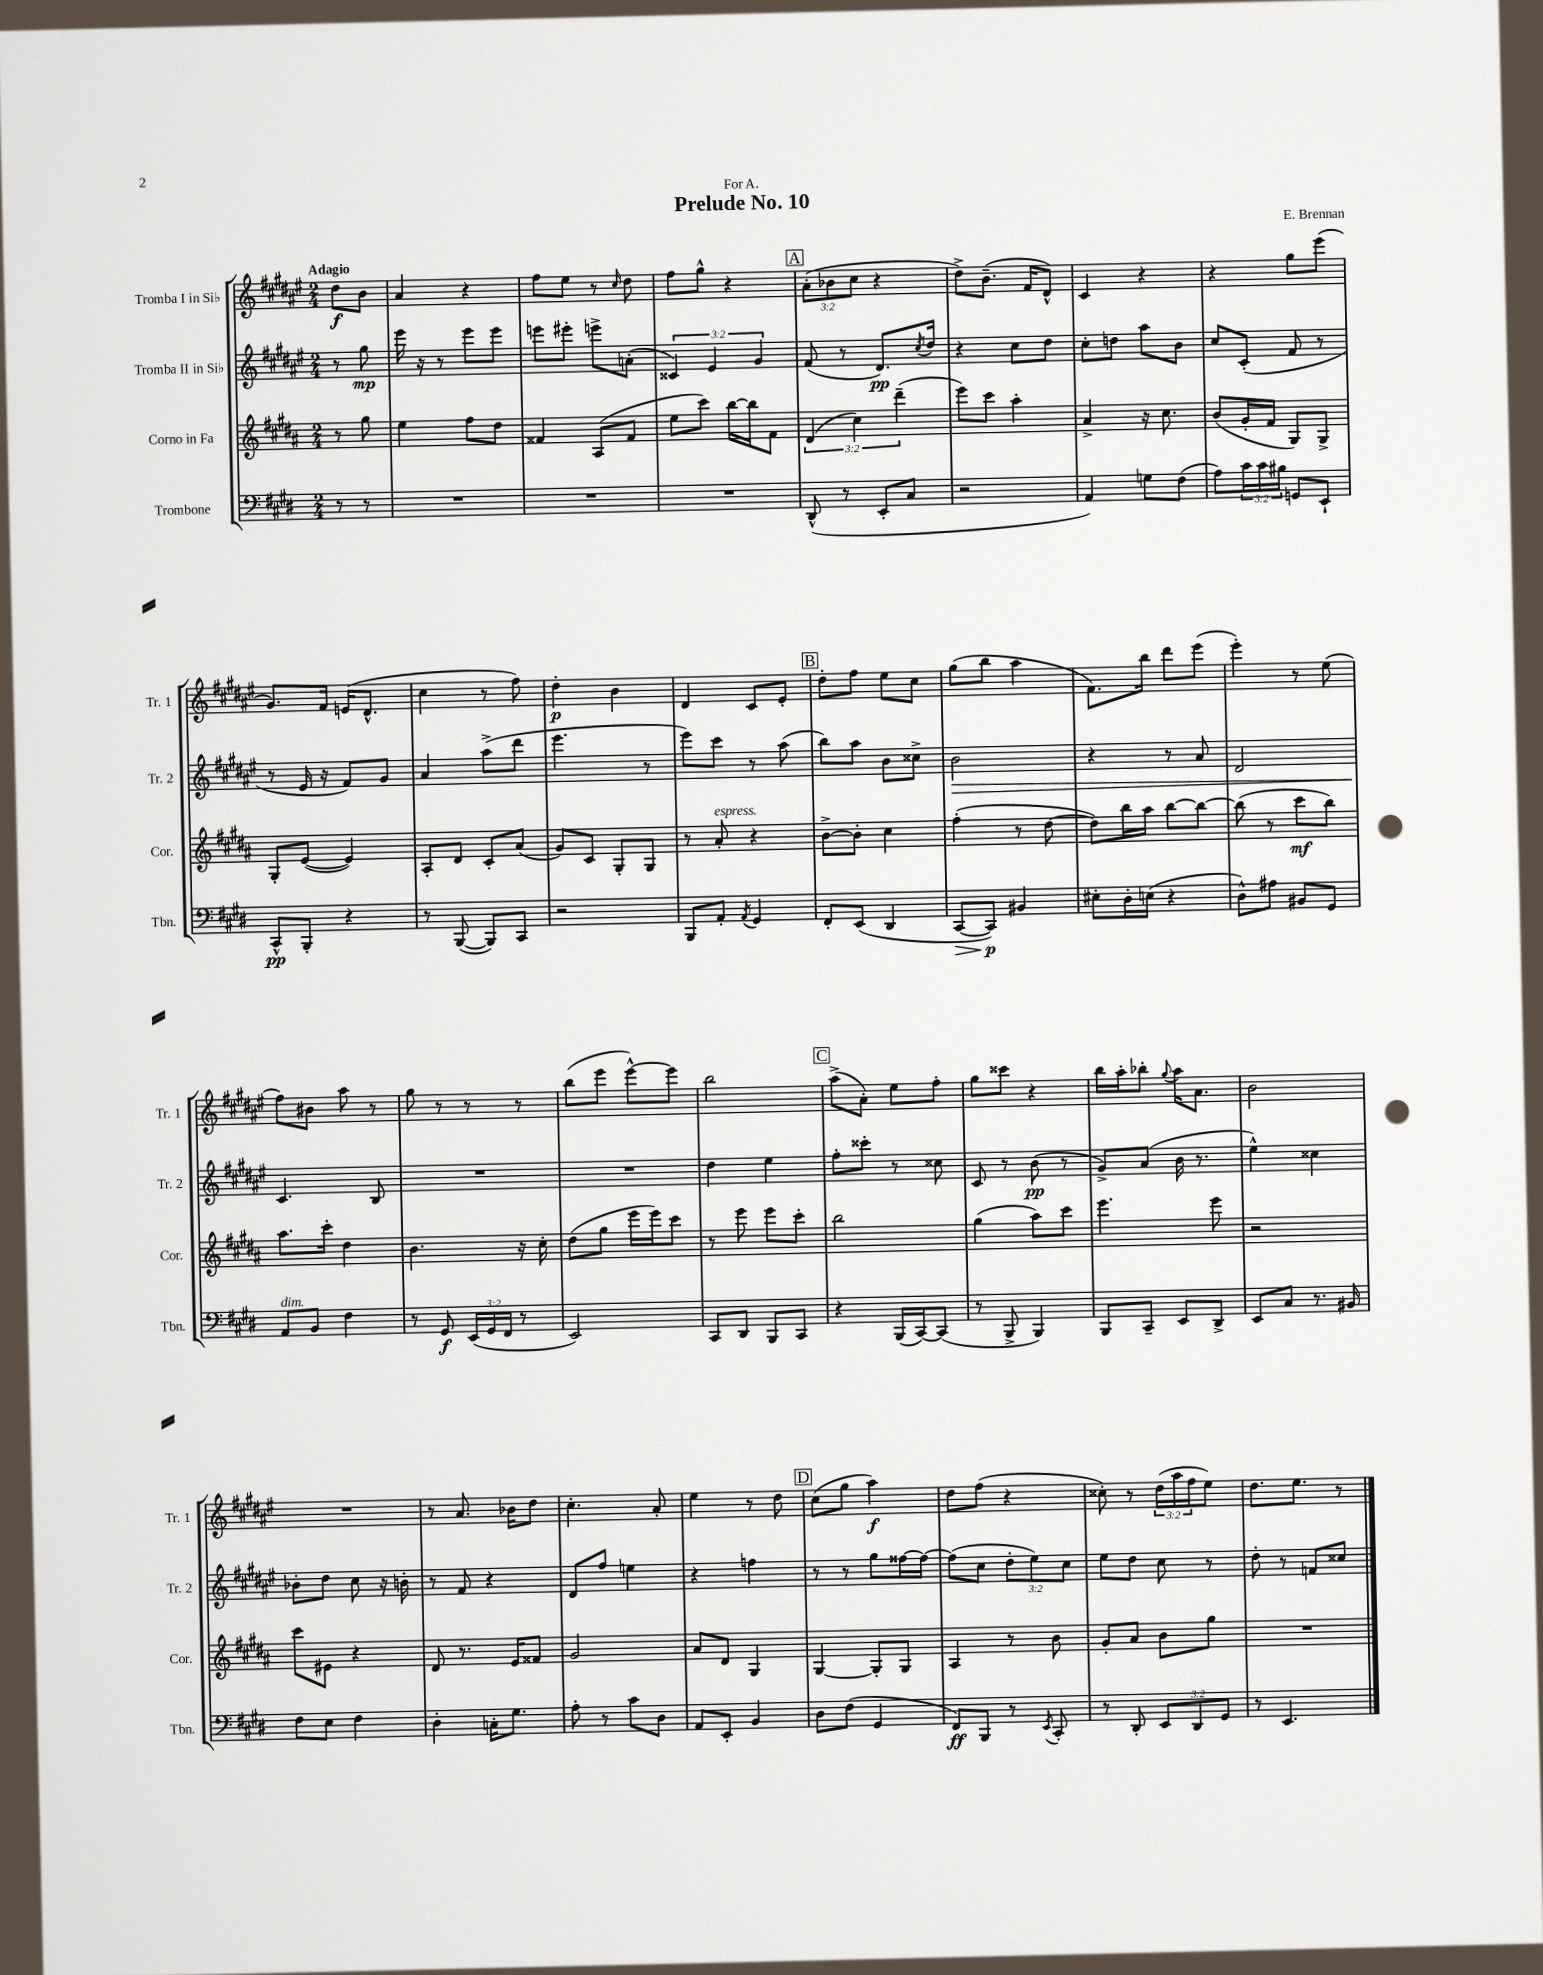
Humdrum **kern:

**kern	**dynam	**kern	**dynam	**kern	**dynam	**kern	**dynam
*part4	*part4	*part3	*part3	*part2	*part2	*part1	*part1
*staff4	*staff4	*staff3	*staff3	*staff2	*staff2	*staff1	*staff1
*I"Trombone	*	*I"Corno in Fa	*	*I"Tromba II in Si♭	*	*I"Tromba I in Si♭	*
*I'Tbn.	*	*I'Cor.	*	*I'Tr. 2	*	*I'Tr. 1	*
*clefF4	*	*clefG2	*	*clefG2	*	*clefG2	*
*k[f#c#g#d#]	*	*k[f#c#g#d#a#]	*	*k[f#c#g#d#a#e#]	*	*k[f#c#g#d#a#e#]	*
*M2/4	*	*M2/4	*	*M2/4	*	*M2/4	*
=	=	=	=	=	=	=	=
!	!	!	!	!	!	!LO:TX:a:B:t=Adagio	!
8r	.	8r	.	8r	.	8dd#\L	f
8r	.	8gg#\	.	8gg#\	mp	8b\J	.
=1	=1	=1	=1	=1	=1	=1	=1
2r	.	4ee\	.	16eee#\	.	4a#/	.
.	.	.	.	16r	.	.	.
.	.	.	.	8r	.	.	.
.	.	8ff#\L	.	8eee#\L	.	4r	.
.	.	8dd#\J	.	8eee#\J	.	.	.
=2	=2	=2	=2	=2	=2	=2	=2
2r	.	4f##X/	.	8eeen\L	.	8ff#\L	.
.	.	.	.	8eee#X'\J	.	8ee#\J	.
.	.	(8A#/L	.	8eeen^\L	.	8r	.
.	.	.	.	.	.	16qqcc#/	.
.	.	8f##/J	.	(8an'\J	.	8dd#\	.
=3	=3	=3	=3	=3	=3	=3	=3
2r	.	8ee\L	.	6c##X/)	.	8ff#\L	.
.	.	8ccc#\J)	.	.	.	8gg#^^\J	.
.	.	.	.	6e#/	.	.	.
.	.	[16bb\LL	.	.	.	4r	.
.	.	16bb\J]	.	.	.	.	.
.	.	.	.	6g#/	.	.	.
.	.	8f#\J	.	.	.	.	.
!!LO:REH:place=s1:t=A
=4	=4	=4	=4	=4	=4	=4	=4
(8DD#^^/	.	(6d#/	.	(8f#/	.	(12a#'\L	.
.	.	.	.	.	.	12b-X\	.
8r	.	.	.	8r	.	.	.
.	.	6cc#\)	.	.	.	12cc#\J	.
8EE'/L	.	.	.	8.d#/L)	pp	4r	.
.	.	(6ddd#~\	.	.	.	.	.
8C#/J	.	.	.	.	.	.	.
.	.	.	.	8qcc#/	.	.	.
.	.	.	.	16dd#/Jk	.	.	.
=5	=5	=5	=5	=5	=5	=5	=5
2r	.	8eee\L)	.	4r	.	8dd#^\L)	.
.	.	8ccc#\J	.	.	.	(8.b~\J	.
.	.	4aa#'\	.	8cc#\L	.	.	.
.	.	.	.	.	.	16f#/KL	.
.	.	.	.	8dd#\J	.	8d#^^/J)	.
=6	=6	=6	=6	=6	=6	=6	=6
4AA/)	.	4a#^/	.	8cc#'\L	.	4c#/	.
.	.	.	.	8ddn\J	.	.	.
8Gn\L	.	16r	.	8aa#\L	.	4r	.
.	.	8.cc#\	.	.	.	.	.
(8F#\J	.	.	.	8b\J	.	.	.
=7	=7	=7	=7	=7	=7	=7	=7
8A\L)	.	(8b/L	.	8cc#/L	.	4r	.
24c#\L	.	16g#'/L	.	(8c#'/J	.	.	.
24c#\	.	.	.	.	.	.	.
.	.	16f#/JJ	.	.	.	.	.
24B#X\JJ	.	.	.	.	.	.	.
8GGn/L	.	8G#/L)	.	8f#/	.	8gg#\L	.
8EE`/J	.	8G#^/J	.	8r	.	(8eee#\J	.
!!LO:LB:g=z
=8	=8	=8	=8	=8	=8	=8	=8
8CC#^^/L	pp	8G#'/L	.	8r	.	8.g#/L)	.
8BBB'/J	.	([8e/J	.	16e#/	.	.	.
.	.	.	.	16r	.	16f#/Jk	.
4r	.	4e/])	.	8f#/L)	.	(16en/KL	.
.	.	.	.	.	.	8.d#^^/J	.
.	.	.	.	8g#/J	.	.	.
=9	=9	=9	=9	=9	=9	=9	=9
8r	.	8A#'/L	.	4a#/	.	4cc#\	.
([8BBB/	.	8d#/J	.	.	.	.	.
8BBB/L])	.	8c#'/L	.	(8aa#^\L	.	8r	.
8CC#/J	.	(8a#/J	.	8ddd#\J	.	8ff#\)	.
=10	=10	=10	=10	=10	=10	=10	=10
2r	.	8g#/L)	.	4.eee#\	.	4dd#'\	p
.	.	8c#/J	.	.	.	.	.
.	.	8G#'/L	.	.	.	4b\	.
.	.	8G#/J	.	8r	.	.	.
=11	=11	=11	=11	=11	=11	=11	=11
8BBB/L	.	8r	.	8eee#\L)	.	4d#/	.
!	!	!LO:TX:a:i:t=espress.	!	!	!	!	!
8AA'/J	.	8a#'/	.	8ccc#\J	.	.	.
8qAA/	.	.	.	.	.	.	.
4GG#/	.	4r	.	8r	.	8c#/L	.
.	.	.	.	(8aa#\	.	8e#'/J	.
!!LO:REH:place=s1:t=B
=12	=12	=12	=12	=12	=12	=12	=12
8FF#'/L	.	[8b^\L	.	8bb\L)	.	8dd#'\L	.
(8EE/J	.	8b'\J]	.	8aa#\J	.	8ff#\J	.
4DD#/	.	4cc#\	.	8b\L	.	8ee#\L	.
.	.	.	.	8cc##X^\J	.	8cc#\J	.
=13	=13	=13	=13	=13	=13	=13	=13
!	!LO:HP:b	!	!	!	!LO:HP:b	!	!
[8CC#/L	>	(4ff#'\	.	2b\	>	(8gg#\L	.
8CC#/J])	p	.	.	.	.	8bb\J	.
4BB#X/	]	8r	.	.	.	4aa#\	.
.	.	[8dd#\	.	.	.	.	.
=14	=14	=14	=14	=14	=14	=14	=14
8E#X'\L	.	8dd#\L])	.	4r	.	8.f#\L)	.
16D#'\L	.	16bb\L	.	.	.	.	.
(16En\JJ	.	16aa#\JJ	.	.	.	16bb\Jk	.
4r	.	[8bb\L	.	8r	.	8ddd#\L	.
.	.	8bb\J_	.	8a#/	.	(8eee#\J	.
=15	=15	=15	=15	=15	=15	=15	=15
8D#^^\L)	.	(8bb\]	.	2d#/	.	4eee#'\)	.
8A#X\J	.	8r	.	.	.	.	.
8BB#X/L	.	8ccc#\L	mf	.	.	8r	.
8GG#/J	.	8bb\J)	.	.	.	(8ee#\	.
!!LO:LB:g=z
=16	=16	=16	=16	=16	=16	=16	=16
!LO:TX:a:i:t=dim.	!	!	!	!	!	!	!
8AA/L	.	8.aa#\L	.	4.c#/	.	8ff#\L)	.
8BB/J	.	.	.	.	.	8b#X\J	.
.	.	16ccc#'\Jk	.	.	.	.	.
4F#\	.	4dd#\	.	.	.	8aa#\	.
.	.	.	.	8B/	]	8r	.
=17	=17	=17	=17	=17	=17	=17	=17
8r	.	4.b\	.	2r	.	8gg#\	.
8GG#/	f	.	.	.	.	8r	.
(24EE/LL	.	.	.	.	.	8r	.
24GG#/	.	.	.	.	.	.	.
24FF#/JJ	.	.	.	.	.	.	.
8r	.	16r	.	.	.	8r	.
.	.	16cc#'\	.	.	.	.	.
=18	=18	=18	=18	=18	=18	=18	=18
2EE/)	.	(8dd#\L	.	2r	.	(8bb\L	.
.	.	8gg#\J	.	.	.	8eee#\J	.
.	.	16eee\LL	.	.	.	[8eee#^^\L)	.
.	.	16eee\J)	.	.	.	.	.
.	.	8ccc#\J	.	.	.	8eee#\J]	.
=19	=19	=19	=19	=19	=19	=19	=19
8CC#/L	.	8r	.	4dd#\	.	2bb\	.
8DD#/J	.	8eee\	.	.	.	.	.
8BBB/L	.	8eee\L	.	4ee#\	.	.	.
8CC#/J	.	8ccc#'\J	.	.	.	.	.
!!LO:REH:place=s1:t=C
=20	=20	=20	=20	=20	=20	=20	=20
4r	.	2bb\	.	8ff#'\L	.	(8aa#^\L	.
.	.	.	.	8ccc##X'\J	.	8a#'\J)	.
(16BBB/LL	.	.	.	8r	.	8ee#\L	.
[16CC#/J)	.	.	.	.	.	.	.
(8CC#/J]	.	.	.	8cc##X\	.	8ff#'\J	.
=21	=21	=21	=21	=21	=21	=21	=21
8r	.	(4gg#\	.	8c#/	.	8gg#\L	.
8BBB^/	.	.	.	8r	.	8ccc##X\J	.
4BBB/)	.	8aa#\L)	.	(8b\	pp	4r	.
.	.	8ccc#\J	.	8r	.	.	.
=22	=22	=22	=22	=22	=22	=22	=22
8BBB/L	.	4.eee\	.	8g#^/L)	.	16bb\LL	.
.	.	.	.	.	.	16aa#'\J	.
8CC#~/J	.	.	.	(8a#/J	.	8bb-X'\J	.
.	.	.	.	.	.	8qqgg#/	.
8EE/L	.	.	.	16b\	.	16aa#\KL	.
.	.	.	.	8.r	.	8.a#\J	.
8DD#^/J	.	8eee\	.	.	.	.	.
=23	=23	=23	=23	=23	=23	=23	=23
8EE/L	.	2r	.	4ee#^^\)	.	2b\	.
8C#/J	.	.	.	.	.	.	.
8.r	.	.	.	4cc##X\	.	.	.
16BB#X/	.	.	.	.	.	.	.
!!LO:LB:g=z
=24	=24	=24	=24	=24	=24	=24	=24
8F#\L	.	8ccc#\L	.	8b-X'\L	.	2r	.
8E\J	.	8e#X\J	.	8dd#\J	.	.	.
4F#\	.	4r	.	8cc#\	.	.	.
.	.	.	.	16r	.	.	.
.	.	.	.	16bn'\	.	.	.
=25	=25	=25	=25	=25	=25	=25	=25
4D#'\	.	8d#/	.	8r	.	8r	.
.	.	8.r	.	8f#/	.	8.a#/	.
16Cn'\KL	.	.	.	4r	.	.	.
8.G#\J	.	16e/KL	.	.	.	16b-X\KL	.
.	.	8f##X/J	.	.	.	8dd#\J	.
=26	=26	=26	=26	=26	=26	=26	=26
8A'\	.	2g#/	.	8d#/L	.	4.cc#'\	.
8r	.	.	.	8ff#/J	.	.	.
8c#\L	.	.	.	4een\	.	.	.
8D#\J	.	.	.	.	.	8a#'/	.
=27	=27	=27	=27	=27	=27	=27	=27
8AA/L	.	8a#/L	.	4r	.	4ee#\	.
8EE'/J	.	8d#/J	.	.	.	.	.
4BB/	.	4G#/	.	4ffn\	.	8r	.
.	.	.	.	.	.	8dd#\	.
!!LO:REH:place=s1:t=D
=28	=28	=28	=28	=28	=28	=28	=28
8D#\L	.	[4G#/	.	8r	.	(8cc#\L	.
(8F#\J	.	.	.	8r	.	8gg#\J	.
4GG#/	.	8G#'/L]	.	8gg#\L	.	4aa#\)	f
.	.	8G#/J	.	[16ff##X\L	.	.	.
.	.	.	.	16ff##\JJ_	.	.	.
=29	=29	=29	=29	=29	=29	=29	=29
8FF#/L)	ff	4A#/	.	(8ff##\L]	.	8dd#\L	.
8BBB/J	.	.	.	8cc#\J	.	(8ff#\J	.
8r	.	8r	.	12dd#'\L	.	4r	.
.	.	.	.	12ee#\)	.	.	.
8qEE/	.	.	.	.	.	.	.
8CC#'/	.	8b\	.	.	.	.	.
.	.	.	.	12cc#\J	.	.	.
=30	=30	=30	=30	=30	=30	=30	=30
8r	.	8g#'/L	.	8ee#\L	.	8cc##X'\)	.
8DD#'/	.	8a#/J	.	8dd#\J	.	8r	.
12EE/L	.	8b\L	.	8cc#\	.	(24dd#\LL	.
.	.	.	.	.	.	24aa#\	.
12DD#/	.	.	.	.	.	24ff#\J	.
.	.	8gg#\J	.	8r	.	8ee#\J)	.
12GG#/J	.	.	.	.	.	.	.
=31	=31	=31	=31	=31	=31	=31	=31
8r	.	2r	.	8dd#'\	.	8.dd#\L	.
4.EE/	.	.	.	8r	.	.	.
.	.	.	.	.	.	8.ee#\J	.
.	.	.	.	8fn/L	.	.	.
.	.	.	.	8cc##X/J	.	8r	.
==	==	==	==	==	==	==	==
*-	*-	*-	*-	*-	*-	*-	*-
